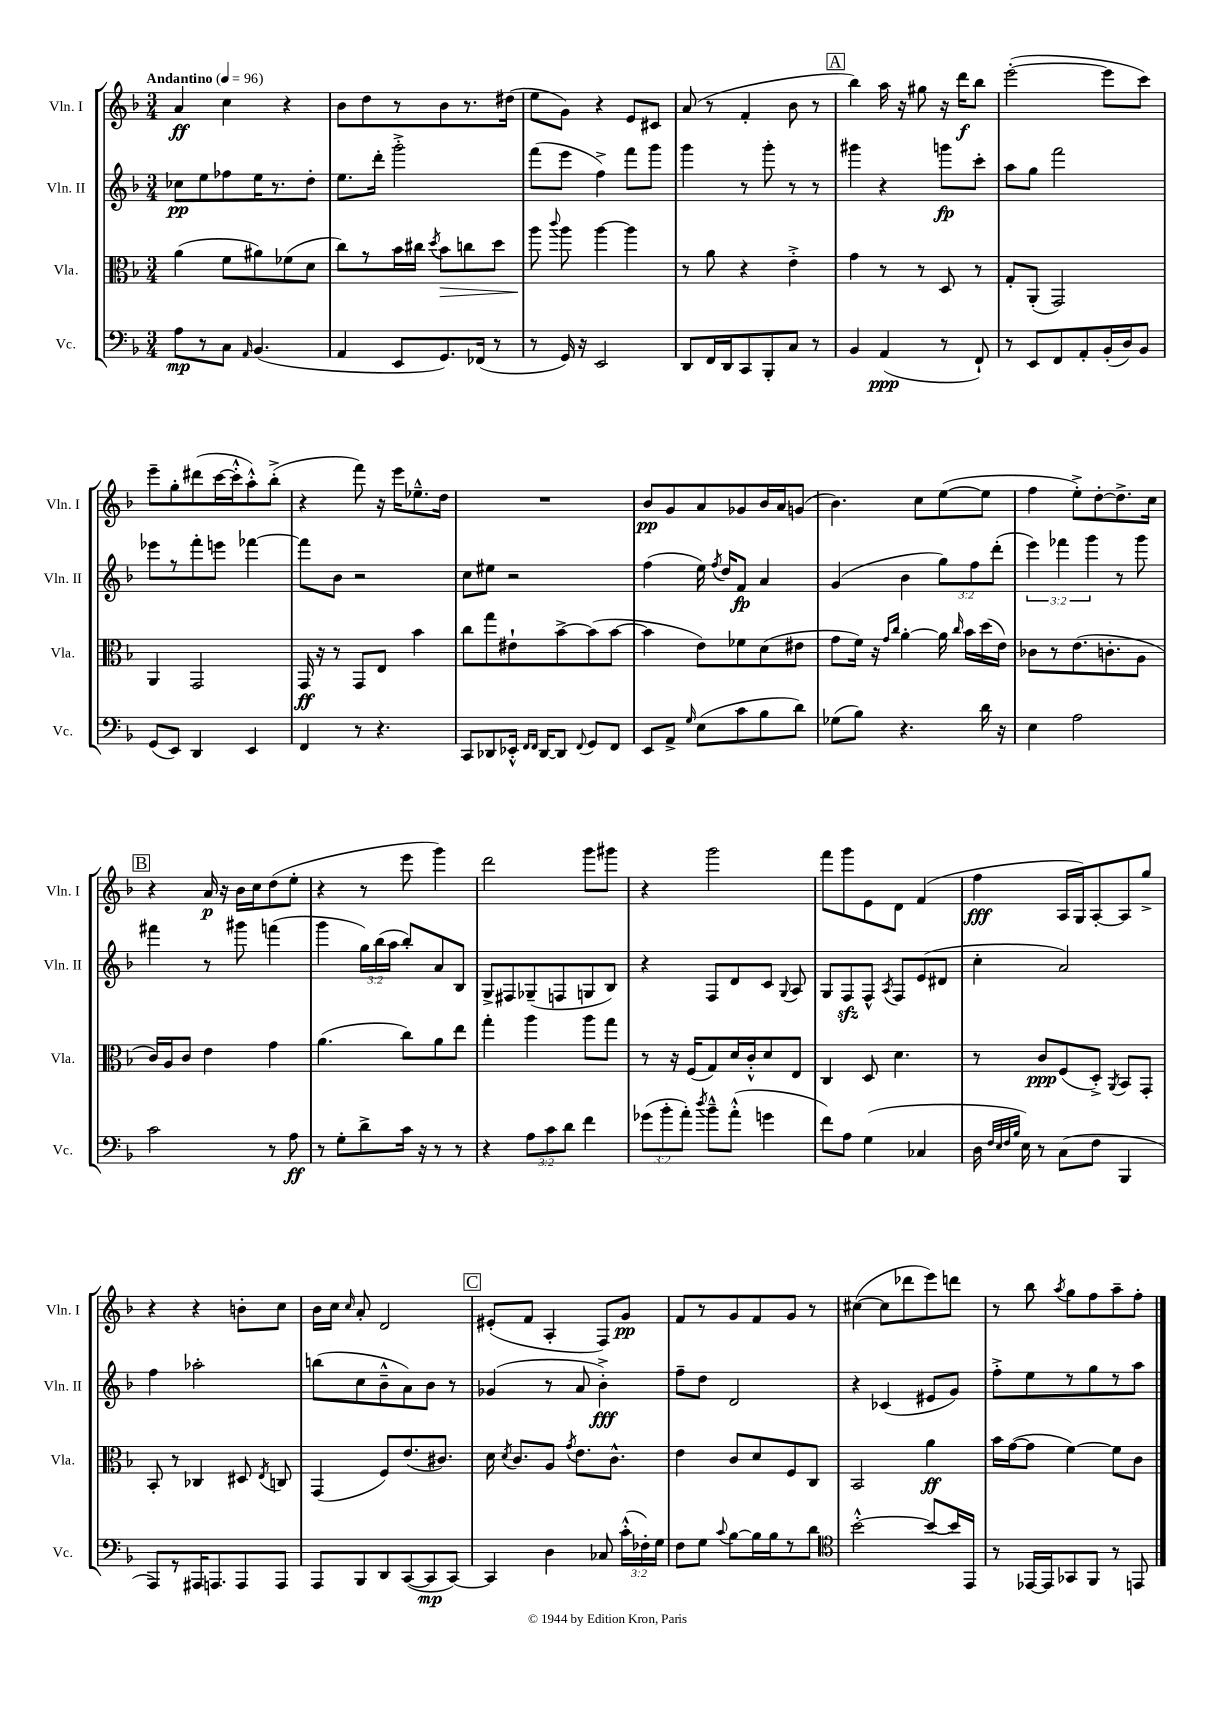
<<
\new StaffGroup <<
\new Staff = "s0" \with { instrumentName = "Vln. I" shortInstrumentName = "Vln. I" } {
    \clef treble \key f \major \numericTimeSignature \time 3/4 \tempo "Andantino" 4 = 96
    \autoBeamOff a'4\ff c''4 r4 |
    bes'8[ d''8 r8 bes'8 r8. dis''16]( |
    e''8[ g'8]) r4 e'8[ cis'8] |
    a'8( r8 f'4-. bes'8 r8 |
    \mark \markup { \box "A" } bes''4) a''16 r16 gis''8 r16 d'''16[\f bes''8] |
    e'''2~-.( e'''8[ c'''8]) |
    e'''8[-- g''8-. dis'''8( c'''16~ c'''16-.-^ a''8-.-^) bes''8]-.->( |
    r4 f'''8) r16 e'''16[ ees''8.---^ d''16] |
    R2. |
    bes'8[\pp g'8 a'8 ges'8 bes'16 a'16 g'8]( |
    bes'4.) c''8[ e''8~( e''8] |
    f''4 e''8[-.->) d''8~-. d''8.-> c''16] |
    \mark \markup { \box "B" } r4 a'16\p r16 bes'16[ c''16 d''8( e''8]-. |
    r4 r8 e'''8 g'''4) |
    d'''2 g'''8[ gis'''8] |
    r4 g'''2 |
    f'''8[ g'''8 e'8 d'8] f'4( |
    f''4\fff a16[ g16) a8~-. a8 g''8]-> |
    r4 r4 b'8[-. c''8] |
    bes'16[ c''16] \grace { c''16 } a'8-. d'2 |
    \mark \markup { \box "C" } eis'8[-.( f'8] a4-. f8[) g'8]\pp |
    f'8[ r8 g'8 f'8 g'8] r8 |
    cis''4~( cis''8[ des'''8 e'''8) d'''8] |
    r8 bes''8 \acciaccatura { a''8 } g''8[ f''8 a''8-- f''8]-. \bar "|." |
}
\new Staff = "s1" \with { instrumentName = "Vln. II" shortInstrumentName = "Vln. II" } {
    \clef treble \key f \major \numericTimeSignature \time 3/4 \override Staff.TupletNumber.text = #tuplet-number::calc-fraction-text
    \autoBeamOff ces''8[\pp e''8 fes''8 e''16 r8. d''8]-. |
    e''8.[ d'''16]-. g'''2-.-> |
    f'''8[( e'''8] f''4->) f'''8[ g'''8] |
    g'''4 r8 g'''8-. r8 r8 |
    \mark \markup { \box "A" } gis'''4 r4 g'''8[\fp c'''8]-. |
    a''8[ g''8] f'''2 |
    ees'''8[ r8 f'''8-. e'''8] fes'''4~ |
    fes'''8[ bes'8] r2 |
    c''8[ eis''8] r2 |
    f''4( e''16) \acciaccatura { f''8 } d''16[ f'8]\fp a'4 |
    g'4( bes'4 \tuplet 3/2 { g''8[) f''8 d'''8]-.( } |
    \tuplet 3/2 { e'''4) fes'''4 g'''4 } r8 g'''8 |
    \mark \markup { \box "B" } fis'''4 r8 gis'''8 f'''4( |
    g'''4 \tuplet 3/2 { g''16[) bes''16( a''16] } bes''8[-.) a'8 bes8] |
    g8[-> fis8 ges8--( f8 g8 bes8]) |
    r4 f8[ d'8 c'8] \appoggiatura { g8 } a8 |
    g8[ f8\sfz f8]-^ \acciaccatura { a8 } f8[ e'8( dis'8] |
    c''4-. a'2) |
    f''4 aes''2-. |
    b''8[( c''8 bes'8---^ a'8) bes'8] r8 |
    \mark \markup { \box "C" } ges'4( r8 a'8 bes'4-.->\fff) |
    f''8[-- d''8] d'2 |
    r4 ces'4( eis'8[ g'8]) |
    f''8[-.-> e''8 r8 g''8 r8 a''8] \bar "|." |
}
\new Staff = "s2" \with { instrumentName = "Vla." shortInstrumentName = "Vla." } {
    \clef alto \key f \major \numericTimeSignature \time 3/4
    \autoBeamOff a'4( f'8[ ais'8) fes'8( d'8] |
    c''8[) r8 bes'16 cis''16] \acciaccatura { d''8 } bes'8[\> c''8 d''8] |
    a''8\! \appoggiatura { c'''8 } a''8 a''4~ a''4 |
    r8 a'8 r4 e'4-.-> |
    \mark \markup { \box "A" } g'4 r8 r8 d8 r8 |
    g8[-. a,8]-.( g,2) |
    a,4 g,2 |
    g,16\ff r16 r8 g,8[ e8] bes'4 |
    c''8[ g''8 eis'8-! bes'8~-> bes'8( bes'8]~ |
    bes'4 e'8[) fes'8 d'8( eis'8] |
    g'8[ f'16]) r16 \grace { g'16[ c''16] } a'4~-. a'16 \grace { c''16 } bes'16[ d''16( e'16]) |
    ces'8[ r8 e'8.( c'8.-. a8] |
    \mark \markup { \box "B" } c'16[) a16 c'8] e'4 g'4 |
    a'4.( c''8[) a'8 e''8] |
    g''4-. a''4 a''8[ g''8] |
    r8 r16 f16[( g8) d'16 c'16-.-^ d'8 e8] |
    c4 d8 d'4. |
    r8 c'8[\ppp f8( d8]-.->) \acciaccatura { a,8 } bes,8[ g,8]-. |
    bes,8-. r8 ces4 dis8 \acciaccatura { e8 } c8 |
    g,4( f8[) e'8.( cis'8.]) |
    \mark \markup { \box "C" } d'16 \acciaccatura { d'8 } c'8.[ a8] \acciaccatura { g'8 } e'8.[ c'8.]-^ |
    e'4 c'8[ d'8 f8 c8] |
    bes,2 a'4\ff |
    bes'16[ g'16~( g'8] f'4~) f'8[ c'8] \bar "|." |
}
\new Staff = "s3" \with { instrumentName = "Vc." shortInstrumentName = "Vc." } {
    \clef bass \key f \major \numericTimeSignature \time 3/4 \override Staff.TupletNumber.text = #tuplet-number::calc-fraction-text
    \autoBeamOff a8[\mp r8 c8] \grace { a,16 } bes,4.( |
    a,4 e,8[ g,8.) fes,16]( r8 |
    r8 g,16) r16 e,2 |
    d,8[ f,16 d,16 c,8 bes,,8-. c8] r8 |
    \mark \markup { \box "A" } bes,4 a,4\ppp( r8 f,8-!) |
    r8 e,8[ f,8 a,8-. bes,16-.( d16) bes,8] |
    g,8[( e,8]) d,4 e,4 |
    f,4 r8 r4. |
    c,8[ des,8 ees,16]-.-^ \grace { f,16[ f,16] } des,16[~ des,8] \appoggiatura { f,8 } g,8[ f,8] |
    e,8[ a,8]-> \grace { g16 } e8[( c'8 bes8 d'8]) |
    ges8[( bes8]) r4. d'16 r16 |
    e4 a2 |
    \mark \markup { \box "B" } c'2 r8 a8\ff |
    r8 g8[-. d'8-> c'16] r16 r8 r8 |
    r4 \tuplet 3/2 { a8[ c'8 d'8] } f'4 |
    \tuplet 3/2 { ges'8[( bes'8-. a'8]-.) } \acciaccatura { d''8 } bes'8[---^ a'8]-.-^( g'4 |
    f'8[) a8] g4( ces4 |
    d16 \grace { f32[ e32 f32 bes32] } e16) r8 c8[( f8] bes,,4 |
    a,,8[) r8 ais,,16 a,,8. a,,8 a,,8] |
    a,,8[ bes,,8 d,8 c,8~( c,8\mp c,8]~) |
    \mark \markup { \box "C" } c,4 d4 ces8 \tuplet 3/2 { c'16[-.-^( fes16-.) g16] } |
    f8[ g8] \appoggiatura { c'8 } bes8[~ bes16 bes16 r8 d'8] |
    \clef tenor bes'2~-.-^ bes'8[~ bes'16 e,16] |
    r8 ees,16[~ ees,16 ges,8 f,8] r8 e,8 \bar "|." |
}
>>
>>
\layout { \context { \Score \remove "Bar_number_engraver" } }
